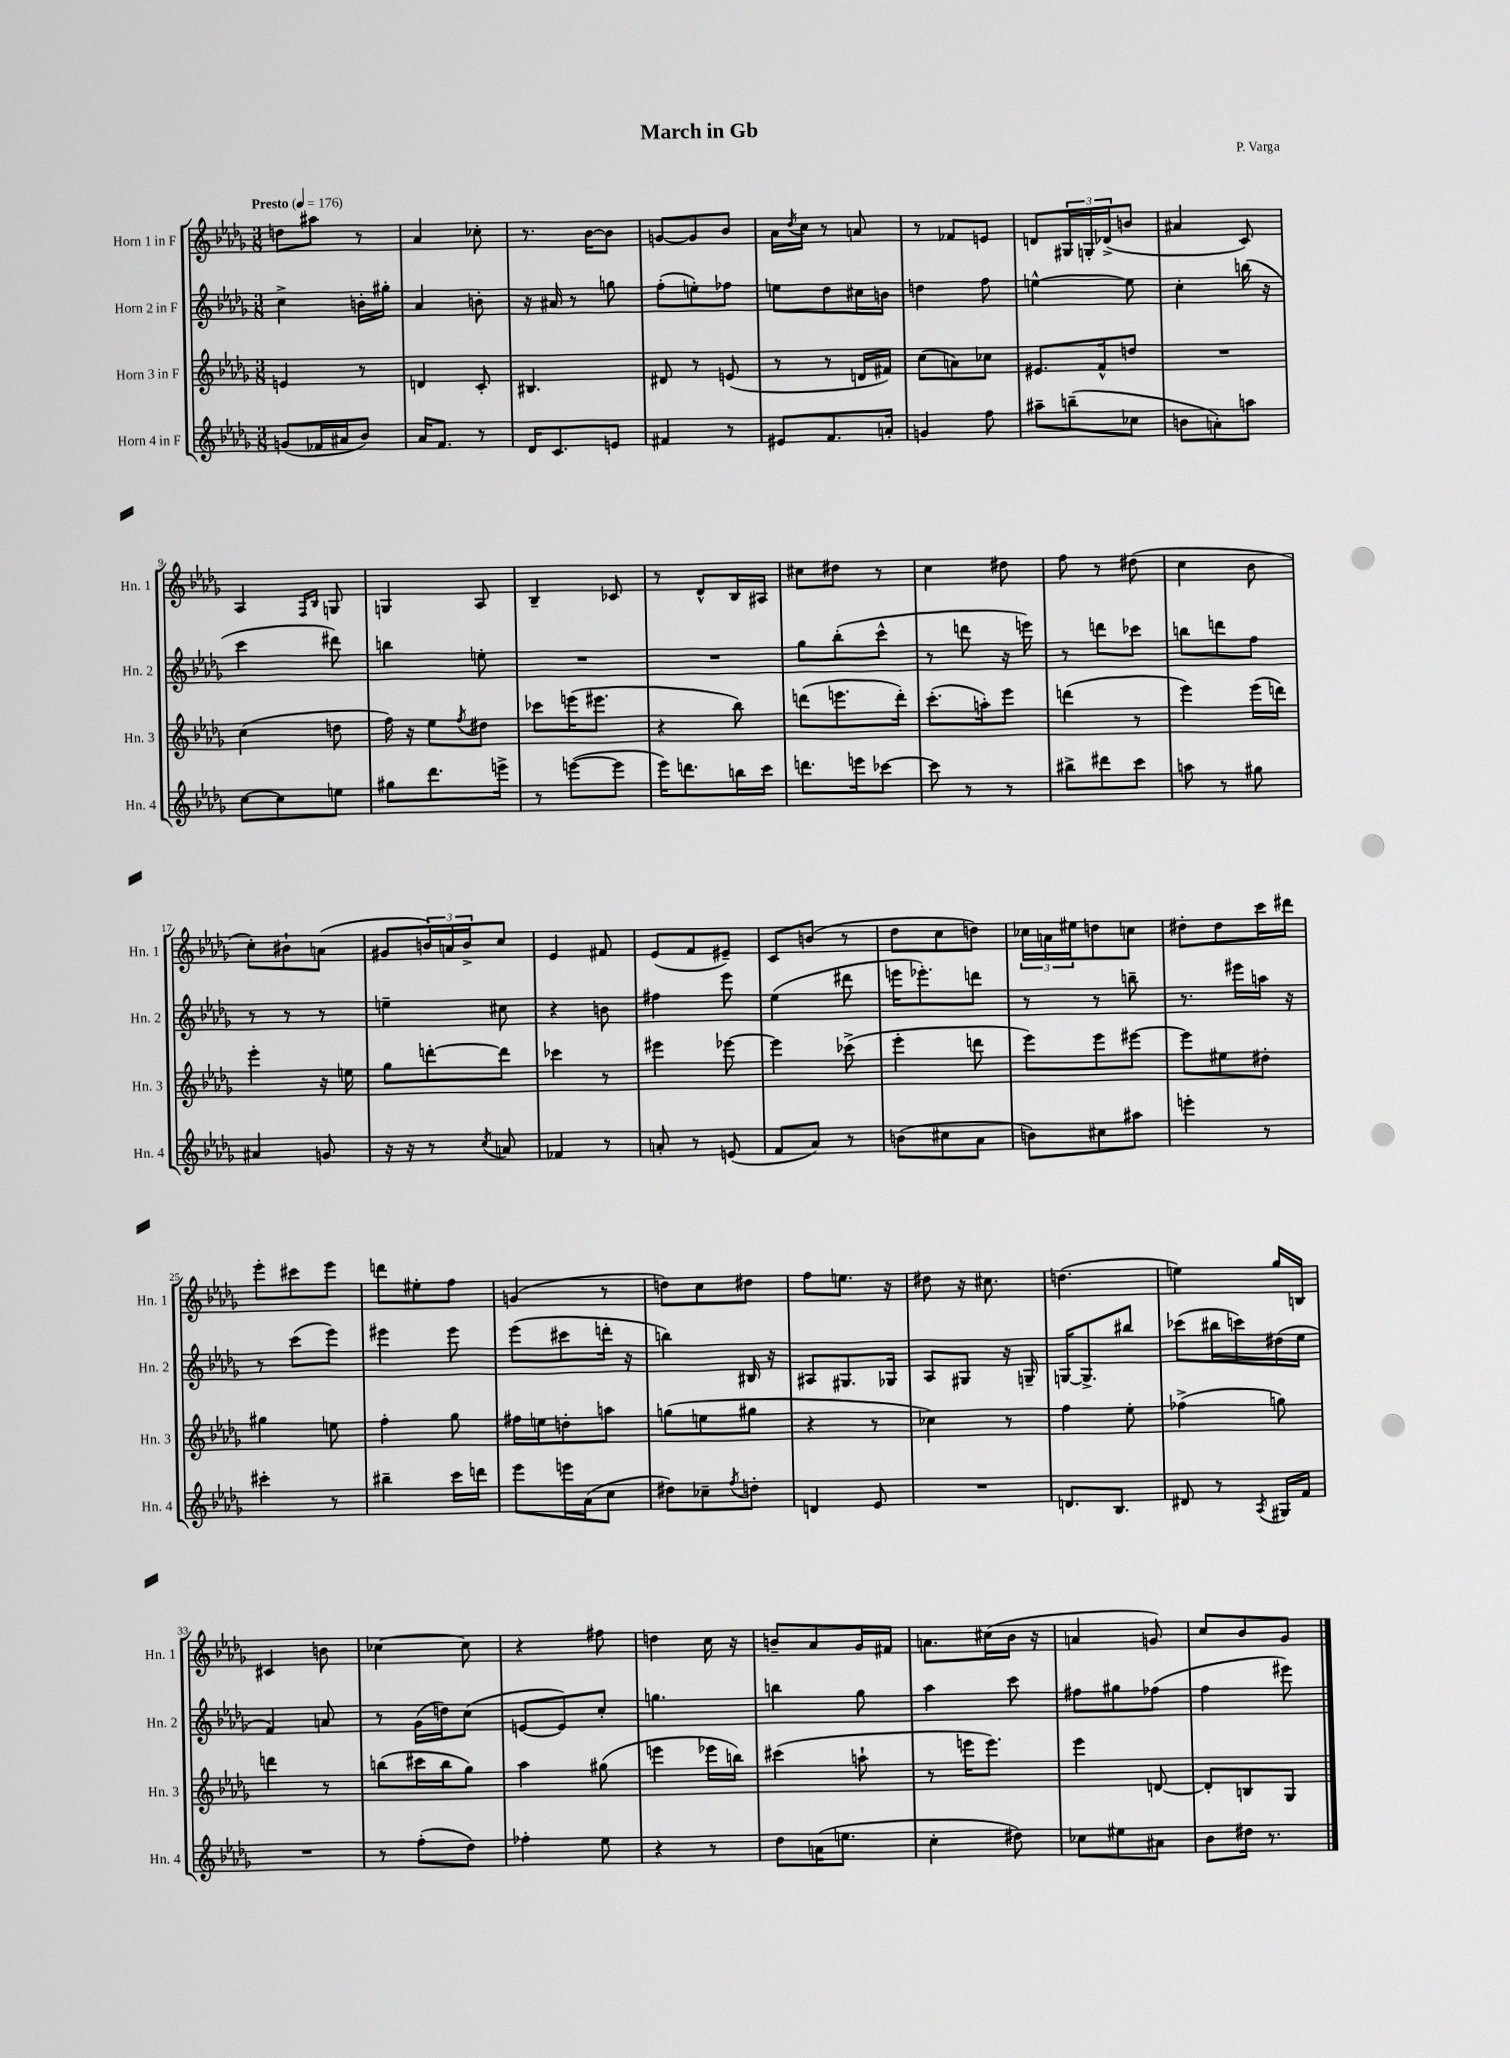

**kern	**kern	**kern	**kern
*part4	*part3	*part2	*part1
*staff4	*staff3	*staff2	*staff1
*I"Horn 4 in F	*I"Horn 3 in F	*I"Horn 2 in F	*I"Horn 1 in F
*I'Hn. 4	*I'Hn. 3	*I'Hn. 2	*I'Hn. 1
*clefG2	*clefG2	*clefG2	*clefG2
*k[b-e-a-d-g-]	*k[b-e-a-d-g-]	*k[b-e-a-d-g-]	*k[b-e-a-d-g-]
*M3/8	*M3/8	*M3/8	*M3/8
*MM176	*MM176	*MM176	*MM176
=1	=1	=1	=1
!	!	!	!LO:TX:a:B:t=Presto
(8gn/L	4en/	4cc^\	8ddn\L
16f-X/L	.	.	8aa#X\J
16a#X/J	.	.	.
8b-/J)	8r	16bn'\LL	8r
.	.	16gg#X'\JJ	.
=2	=2	=2	=2
16a-/KL	4dn/	4a-/	4a-/
8.f/J	.	.	.
8r	8c'/	8bn'\	8cc-X'\
=3	=3	=3	=3
16d-/KL	4.B#X/	16r	8.r
8.c/	.	16a#X/	.
.	.	8r	.
.	.	.	[16b-\KL
8en/J	.	8ggn\	8b-\J]
=4	=4	=4	=4
4f#X/	8d#X/	(8ff'\L	[8gn/L
.	8r	8een'\)	8g/]
8r	(8en/	8ff-X\J	8b-/J
=5	=5	=5	=5
8e#X/L	8r	8een\L	16a-\LL
.	.	.	8qdd-/
.	.	.	16cc\JJ
8.f/	8r	8dd-\	8r
.	16dn/LL	16cc#X\L	8an/
16an'/Jk	16f#X/JJ)	16bn\JJ	.
=6	=6	=6	=6
4gn/	(8cc\L	4ddn\	8r
.	8an\)	.	8f-X/L
8ff\	8cc-X\J	8ff\	8en/J
=7	=7	=7	=7
8aa#X~\L	8.e#X/L	[4een^^\	8dn/L
(8bbn~\	.	.	24G#X/L
.	.	.	24Gn'/
.	16f^^/k	.	.
.	.	.	(24d-X^/J
8cc-X\J	8ddn/J	8ee\]	8bn/J
=8	=8	=8	=8
8bn\L	4.r	4cc'\	4a#X/
8an'\)	.	.	.
8aan\J	.	(16bbn\	8c/)
.	.	16r	.
!!LO:LB:g=z
=9	=9	=9	=9
[8cc\L	(4cc\	4ccc\	4A-/
8cc\]	.	.	.
.	.	.	16qqF/LL
.	.	.	16qqB-/JJ
8een\J	8ddn\	8ddd#X\)	8Gn/
=10	=10	=10	=10
8gg#X\L	16ff\)	4bbn\	4Gn/
.	16r	.	.
8.ddd-\	8ee-\L	.	.
.	8qff/	.	.
.	8dd#X\J	8een'\	8A-/
16eeen^\Jk	.	.	.
=11	=11	=11	=11
8r	8ccc-X\L	4.r	4B-~/
([8eeen\L	(16eeen\K	.	.
.	8.eee#X\J	.	.
8eee\J]	.	.	8c-X/
=12	=12	=12	=12
16eee-\KL)	4r	4.r	8r
8.dddn\	.	.	.
.	.	.	8d-^^/L
16bbn\L	8bb-\)	.	16B-/L
16ccc\JJ	.	.	16A#X/JJ
=13	=13	=13	=13
8.dddn\L	(8dddn\L	8gg-\L	8cc#X\L
.	8.eeen\	(8bb-'\	8dd#X\J
16eeen\k	.	.	.
[8ccc-X\J	.	8ccc^^\J	8r
.	16ddd'\Jk)	.	.
=14	=14	=14	=14
8ccc-\]	(8.ccc'\L	8r	4cc\
8r	.	8dddn\	.
.	16aan'\k)	.	.
8r	8eee-\J	16r	8dd#X\
.	.	16eeen\)	.
=15	=15	=15	=15
8bb#X^\L	(4dddn\	8r	8ff\
8ddd#X\	.	8dddn\L	8r
8ccc\J	8r	8ccc-X\J	(8dd#X\
=16	=16	=16	=16
8aan\	4eee-\)	8bbn\L	4cc\
8r	.	8dddn\	.
8gg#X\	(16eee-\LL	8ff\J	8b-\
.	16dddn\JJ)	.	.
!!LO:LB:g=z
=17	=17	=17	=17
4a#X/	4eee-'\	8r	8cc'\L)
.	.	8r	8b#X`\
8gn/	16r	8r	(8an\J
.	16een\	.	.
=18	=18	=18	=18
16r	8gg-\L	4een~\	8g#X/L
16r	.	.	.
8r	[8dddn'\	.	24bn/L)
.	.	.	24an/
.	.	.	24b^/J
8qcc/	.	.	.
8an/	8ddd\J]	8cc#X\	8cc/J
=19	=19	=19	=19
4f-X/	4ccc-X\	4r	4e-/
8r	8r	8bn\	8f#X/
=20	=20	=20	=20
8an'/	4eee#X\	4ff#X\	(8e-/L
8r	.	.	8f/
(8en/	[8eee-X\	8eee-\	8e#X~/J)
=21	=21	=21	=21
8f/L	4eee-\]	(4ee-\	8c/L
8a-/J)	.	.	(8bn/J
8r	(8ccc-X^\	8ddd#X\	8r
=22	=22	=22	=22
(8bn\L	4eee-'\	16eeen\KL	8dd-\L
.	.	8.eee-X'\)	.
8cc#X\	.	.	8cc\
8a-\J	8dddn\	8dddn\J	8ddn\J)
=23	=23	=23	=23
8bn\L)	8eee-\L)	8r	24cc-X\LL
.	.	.	24an\
.	.	.	24ee#X\J
8cc#X\	8eee-\	8r	8ddn\
8aa#X\J	[8eee#X\J	8bbn~\	8ccn\J
=24	=24	=24	=24
4eeen'\	8eee#\L]	8.r	8dd#X'\L
.	8ee#X\	.	8dd#\
.	.	16eee#X\LL	.
8r	8dd#X'\J	16aan\JJ	16ccc\L
.	.	16r	16ddd#X\JJ
!!LO:LB:g=z
=25	=25	=25	=25
4ccc#X'\	4gg#X\	8r	8eee-'\L
.	.	(8ccc\L	8ccc#X\
8r	8een\	8eee-\J)	8eee-\J
=26	=26	=26	=26
4bb#X~\	4ff'\	4eee#X\	8dddn\L
.	.	.	8ee#X'\
16ccc\LL	8gg-\	8eee#\	8ff\J
16dddn\JJ	.	.	.
=27	=27	=27	=27
8eee-\L	16ff#X\LL	(8eee-\L	(4gn/
.	16een\J	.	.
16eeen\L	8ddn'\	8ccc#X\	.
(16a-\J	.	.	.
8cc\J	8aan\J	16dddn'\Jk	8r
.	.	16r	.
=28	=28	=28	=28
8dd#X\L)	(8ggn\L	4bbn\)	8ddn\L)
8cc-X~\	8een\	.	8cc\
8qff/	.	.	.
8ddn'\J	8gg#X\J	16B#X/	8dd#X\J
.	.	16r	.
=29	=29	=29	=29
4dn/	4r	8A#X/L	8ff\L
.	.	8.G#X/	8.een\J
8e-/	8r	.	.
.	.	16G-X/Jk	16r
=30	=30	=30	=30
4.r	4cc-X\)	8A-/L	8dd#X\
.	.	8G#X/J	16r
.	.	.	8.cc#X\
.	8r	16r	.
.	.	16Gn~/	.
=31	=31	=31	=31
8.dn/L	4ff\	[16Gn/KL	(4.ddn\
.	.	8.G^/]	.
8.B-/J	.	.	.
.	8ee-'\	8bb#X/J	.
=32	=32	=32	=32
8d#X/	(4ff-X^\	(8ccc-X\L	4een\)
8r	.	16bb#X\L	.
.	.	16cccn\)	.
8qA-/	.	.	.
16G#X/LL	8ggn\)	(16dd#X\	16gg-/LL
16f/JJ	.	16ee-\JJ	16Bn/JJ
!!LO:LB:g=z
=33	=33	=33	=33
4.r	4dddn\	4f/)	4c#X/
.	8r	8an/	8bn\
=34	=34	=34	=34
8r	(8bbn\L	8r	[4cc-X\
(8ff'\L	16ccc#X\L	(16g-\LL	.
.	16bb\J	16ddn\J)	.
8dd-\J)	8gg-\J)	(8cc\J	8cc-\]
=35	=35	=35	=35
4ff-X'\	4aa-\	[8en/L	4r
.	.	8e/])	.
8ee-\	(8gg#X\	8cc'/J	8ff#X\
=36	=36	=36	=36
4r	4eeen\	4.ggn\	4ddn\
8r	16eee-X\LL	.	16cc\
.	16bbn\JJ)	.	16r
=37	=37	=37	=37
8dd-\L	(4ccc#X\	4bbn\	8bn~/L
(16an\K	.	.	8a-/
8.een\J	.	.	.
.	8aan`\	8gg-\	16g-/L
.	.	.	16f#X/JJ
=38	=38	=38	=38
4cc'\	8r	4aa-\	8.an\L
.	16eeen\KL	.	.
.	8.eee\J)	.	(16cc#X\L
8dd#X\)	.	8ccc\	16b-\JJ
.	.	.	16r
=39	=39	=39	=39
8cc-X\L	4eee-\	8ff#X\L	4an/
8ee#X\	.	8gg#X\	.
8a#X\J	[8dn/	(8ff-X\J	8gn/)
=40	=40	=40	=40
8b-\L	8d'/L]	4ff\	8cc/L
16dd#X\Jk	8Bn/	.	8b-/
8.r	.	.	.
.	8G-/J	8eee#X\)	8g-/J
==	==	==	==
*-	*-	*-	*-
